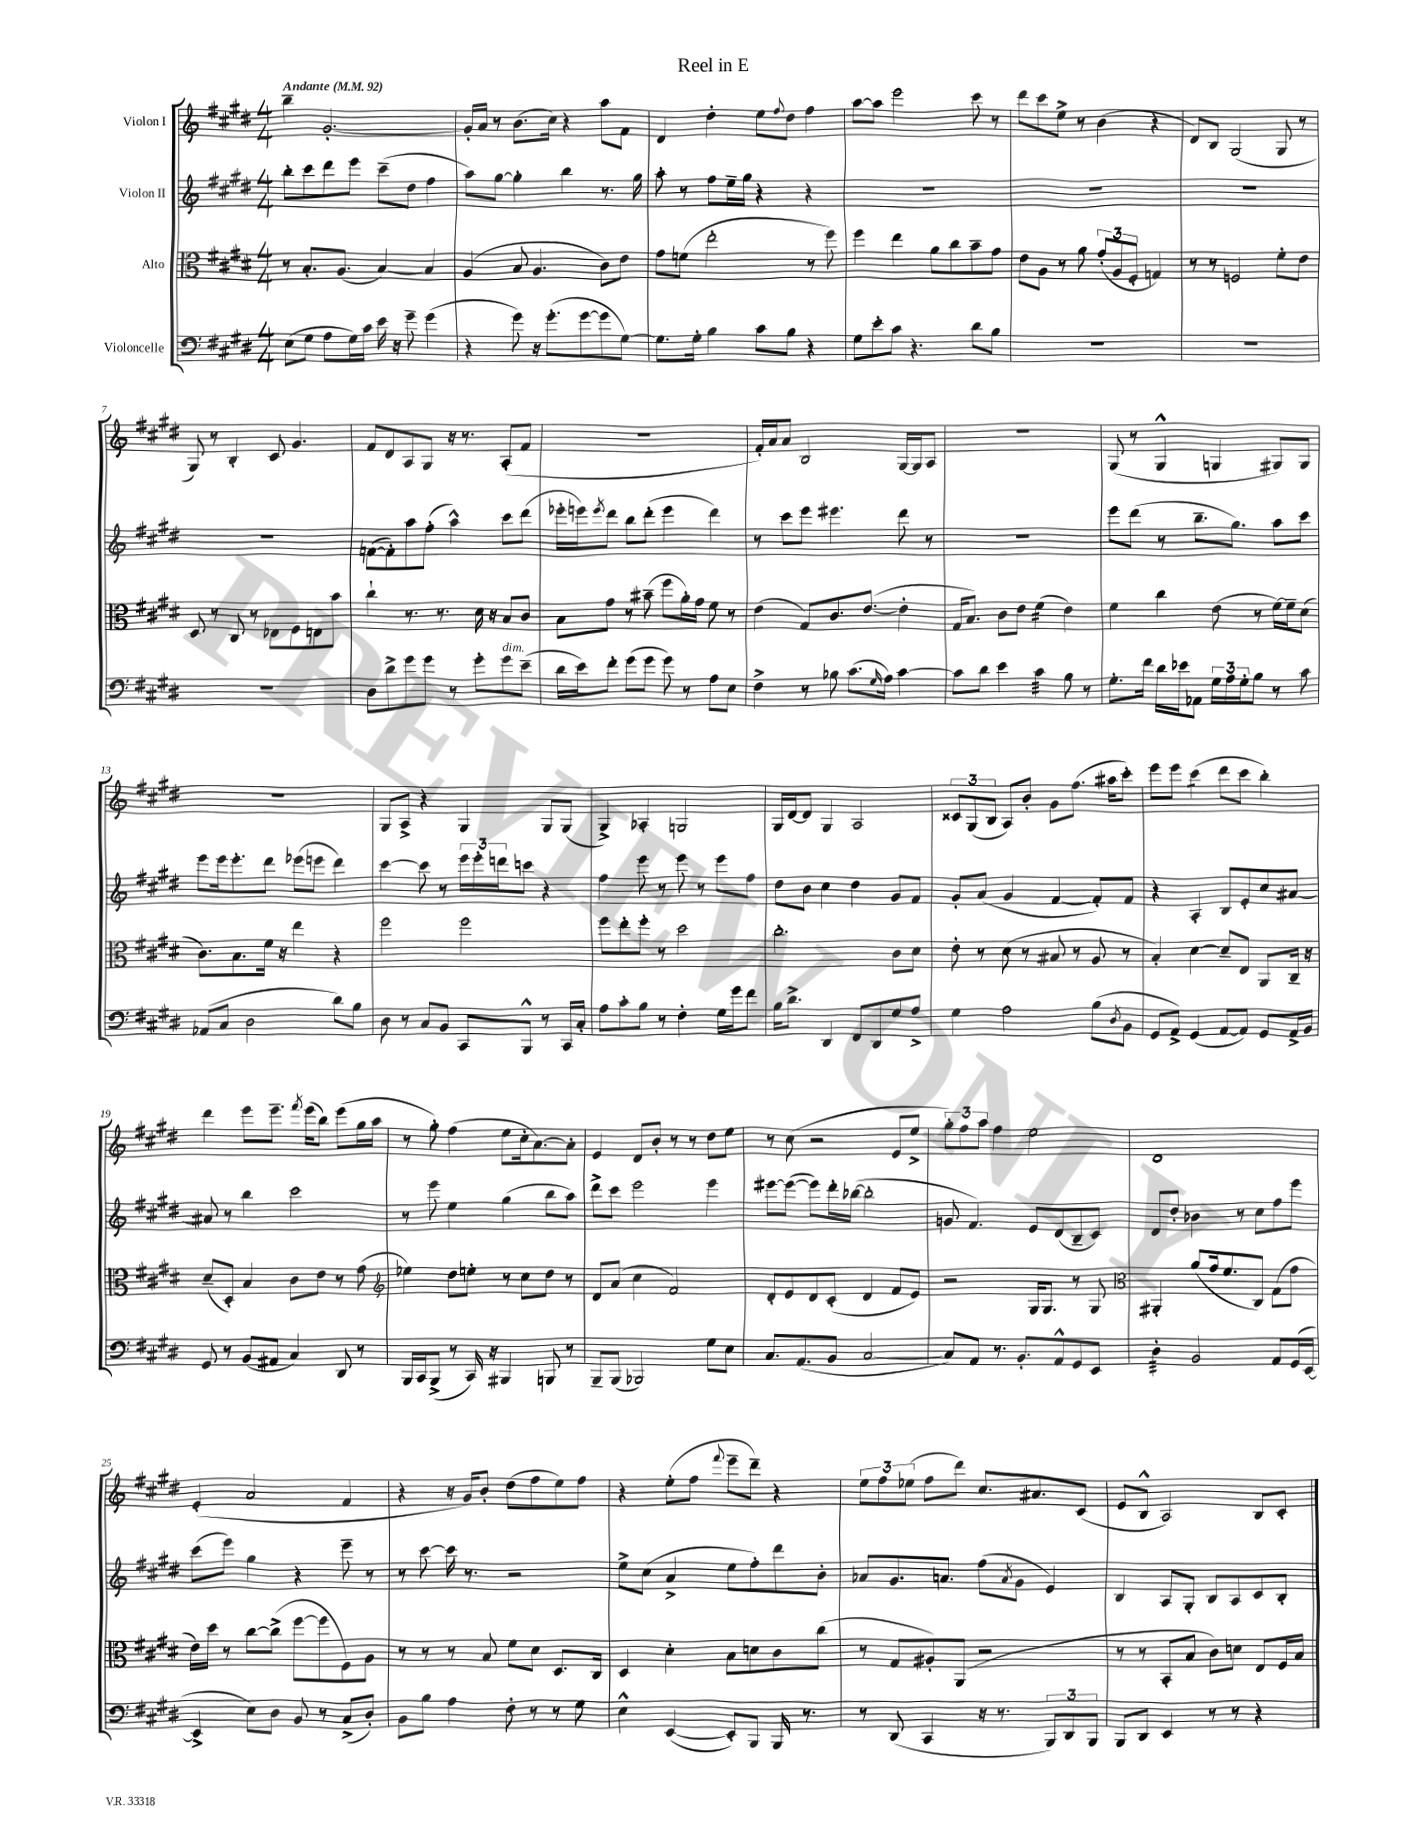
\header { title = "Reel in E" }
<<
\new StaffGroup <<
\new Staff = "s0" \with { instrumentName = "Violon I" } {
    \clef treble \key e \major \numericTimeSignature \time 4/4 \tempo "Andante" 4 = 92
    b''4-- gis'2.~-. |
    gis'16-. a'16 r8 b'8.( cis''16) r4 a''8 fis'8 |
    dis'4 dis''4-. e''8 \appoggiatura { fis''8 } dis''8 fis''4 |
    a''8~ a''8 e'''2 cis'''8 r8 |
    dis'''8 cis'''8 e''8-> r8 b'4( r4 |
    dis'8) b8 gis2( gis8 r8 |
    gis8) r8 b4-. cis'8 gis'4. |
    fis'8 dis'8 a8 gis8 r16 r8. a8-.( fis'8 |
    R1 |
    fis'16-.) a'16 a'8 b2 gis16~ gis16 a8 |
    R1 |
    gis8( r8 gis4-^ g4 gis8) gis8 |
    R1 |
    gis8 a8-> r4 gis4 gis8 gis8( |
    gis4->) aes4-. g2 |
    gis16 dis'16~ dis'8 gis4 a2 |
    \tuplet 3/2 { cisis'8 gis8( b8 } a8) b'8-. gis'8 fis''8.( ais''16 cis'''8-.) |
    e'''8 e'''8 cis'''4:8( dis'''8 cis'''8 b''4-.) |
    dis'''4 e'''8 e'''8.-- \acciaccatura { fis'''8 } e'''16( b''8) e'''8( gis''16 a''16 |
    r8 gis''8-.) fis''4( e''8 cis''16-. a'8.~) a'8-. |
    e'4 dis'8 b'8-. r8 r8 dis''8 e''8 |
    r8 cis''8( r2 e'8 e''8-> |
    \tuplet 3/2 { gis''8-.) fis''8 a''8 } fis''4 e''2 |
    dis'1 |
    e'4-.( a'2 fis'4 |
    r4 r16 gis'16) b'8-. dis''8( fis''8 e''8) fis''8 |
    r4 e''8-.( fis''8 \appoggiatura { fis'''8 } e'''8-- dis'''8--) r4 |
    \tuplet 3/2 { e''8 fis''8 ees''8( } fis''8 dis'''8) cis''8. ais'8. cis'8( |
    e'8 b8-^ a2) b8 cis'8-. \bar "|." |
}
\new Staff = "s1" \with { instrumentName = "Violon II" } {
    \clef treble \key e \major \numericTimeSignature \time 4/4
    b''8-. cis'''8 dis'''8 e'''8 cis'''8--( dis''8 fis''4 |
    a''8) gis''8~ gis''4-. b''4 r8. gis''16 |
    a''8-. r8 fis''8 e''16-- gis''16 r4 r4 |
    R1 |
    R1 |
    R1 |
    R1 |
    f'8~( f'8-.) a''8 fis''8-.( a''4-^) cis'''8 dis'''8( |
    ees'''16-. e'''16) \acciaccatura { e'''8 } dis'''8 b''8 dis'''8-.( e'''4 dis'''4) |
    r8 cis'''8 e'''8 eis'''4. dis'''8 r8 |
    R1 |
    e'''8 dis'''8( r8 b''8.-- gis''8.) a''8 cis'''8 |
    e'''8 e'''16 e'''8.-. dis'''8 ees'''8( e'''8 dis'''4) |
    cis'''4~ cis'''8 r8 \tuplet 3/2 { e'''16 e'''16-. d'''16 } c'''8 r4 |
    fis''4 e'''8 r8 e'''8 r8 e'''8 fis''8 |
    dis''8 b'8 cis''4 dis''4 gis'8 fis'8 |
    gis'8-. a'8( gis'4 fis'4~ fis'8-.) fis'8 |
    r4 a4-. b8 e'8-. cis''8 ais'8~ |
    ais'8 r8 b''4 cis'''2 |
    r8 e'''8 e''4 gis''4( b''8 a''8) |
    dis'''8-> cis'''8 e'''2 e'''4 |
    eis'''8~ eis'''8~( eis'''8) dis'''16-. bes''16~( bes''2-. |
    g'8 fis'4.) e'8 dis'8( b8-- cis'8) |
    dis'8 dis''8-. bes'4 r8 cis''8 fis''8 e'''8 |
    cis'''8( e'''8) gis''4 r4 e'''8-- r8 |
    r8 cis'''8~ cis'''16 r8. r2 |
    e''8-> cis''8( a'4-> e''8 fis''8-.) dis'''8 b'8-. |
    aes'8 gis'8. a'8. fis''8( \acciaccatura { a'8 } gis'8 e'4) |
    b4 a8 gis8-. b8 a8 cis'8 b8-. \bar "|." |
}
\new Staff = "s2" \with { instrumentName = "Alto" } {
    \clef alto \key e \major \numericTimeSignature \time 4/4
    r8 b8.-. a8.( b4~) b4 |
    a4( b8 a4. cis'8) e'8 |
    gis'8 f'8( e''2-. r8 fis''8) |
    fis''4 e''4 a'8 cis''8 b'8-- gis'8 |
    e'8 a8 r8 a'8 \tuplet 3/2 { gis'8-.( a8 fis8-. } g4) |
    r8 r8 f2 fis'8-. e'8 |
    dis8 r8 cis8 r8 ees8 fis8 e8 b'8 |
    cis''4-! r8. r8. dis'16 r16 b8 cis'8 |
    b8 gis'8 r8 bis'8--( fis''8 a'16-.) gis'16 fis'8 r8 |
    e'4( gis8) cis'8. e'8.~( e'4-. |
    gis16 b8.) cis'8 e'8 fis'4:16( e'4) |
    fis'4 cis''4 e'8( r8 fis'16~) fis'16-- dis'8( |
    cis'8.) b8. fis'16 r16 e''4 r4 |
    fis''2 fis''2 |
    fis''8 e''8-. fis''8-. r8 dis''2 |
    cis''2.-. cis'8 dis'8 |
    e'8-. r8 dis'8( r8 bis8 r8 a8 r8 |
    b4-.) dis'4~ dis'8-- e8 a,8 cis16-- r16 |
    dis'8--( dis8-.) b4 cis'8 e'8 r8 gis'8( |
    \clef treble ees''4) dis''8 e''8-. r8 cis''8 dis''8 r8 |
    dis'8 a'8( cis''4 fis'2) |
    dis'8-. e'8 dis'8 cis'8-.( dis'4 fis'8 e'8) |
    r2 gis16 gis8. r8 gis8 |
    \clef alto ais,4-. a'8( gis'16 fis'8. cis8) gis8( gis'8 |
    e'16) dis''16 r8 cis''8~ cis''8->( fis''8~ fis''8 fis8) a8 |
    r8 r8 r8 b8 fis'8 dis'8 dis8. cis16 |
    dis4 dis'4-. b8 d'8 cis'8 cis''8( |
    r8 gis8 ais8-.) a,8( r2 |
    r8 r8 b,8-. b8 cis'8) d'8 e8 fis16 b16 \bar "|." |
}
\new Staff = "s3" \with { instrumentName = "Violoncelle" } {
    \clef bass \key e \major \numericTimeSignature \time 4/4
    e8( gis8 a8 gis16) cis'16 e'16 r16 gis'8-- gis'4( |
    r4 gis'8) r16 gis'8.-.( gis'8~ gis'8 gis8~) |
    gis8. gis16-. b4 cis'8 b8 r4 |
    gis8 e'8-. cis'8 r4. dis'8 b8 |
    R1 |
    R1 |
    R1 |
    dis8 dis'8-> gis'8 gis'8 r8 gis'8-. gis'8^\markup { \italic "dim." } e'8--( |
    dis'16 e'16) fis'8-. gis'8( gis'8 gis'8) r8 a8 e8 |
    fis4-> r8 bes8 cis'8.( \grace { gis16 } a16) cis'4~ |
    cis'8 dis'8 e'4 cis'4:32 b8 r8 |
    gis8.-. fis'16 dis'16 ees'16 aes,8 \tuplet 3/2 { gis16 a16 gis16-. } b8 r8 cis'8 |
    aes,8( cis8 dis2 dis'8) b8 |
    dis8 r8 cis8 b,8 cis,8 b,,8-^ r8 cis,16 cis16-. |
    a8 cis'8-. b8 r8 fis4-. gis16 gis'16 fis'8 |
    b16 dis'8.-> dis,4 fis,8 dis,8 gis8 a8-> |
    gis4 a2 b8( \acciaccatura { dis8 } b,8 |
    gis,8 a,8->) gis,4( a,8~ a,8) gis,8 a,16-> b,16 |
    gis,8 r8 b,8( ais,8 cis4) dis,8 r8 |
    b,,16 cis,16 b,,8->( r8 cis,16) r16 bis,,4 b,,8 r8 |
    b,,8-- b,,8( bes,,2) gis8 e8 |
    cis8. a,8.( b,8 cis2~ |
    cis8) a,8 r8. b,8.-. a,8-^ gis,8 e,8 |
    dis4:32-. b,2 a,8 gis,16( e,16~ |
    e,4-> e8) dis8 b,8 r8 cis8->( dis8-.) |
    b,8 b8 a4 fis8-. r8 r8 gis8 |
    e4-^ e,4~( e,8-.) b,,8 b,,16 r8. |
    r8 dis,8( cis,4 r16 r8. \tuplet 3/2 { b,,8) dis,8 b,,8 } |
    b,,8 dis,8 e,4 r8 r8 r4 \bar "|." |
}
>>
>>
